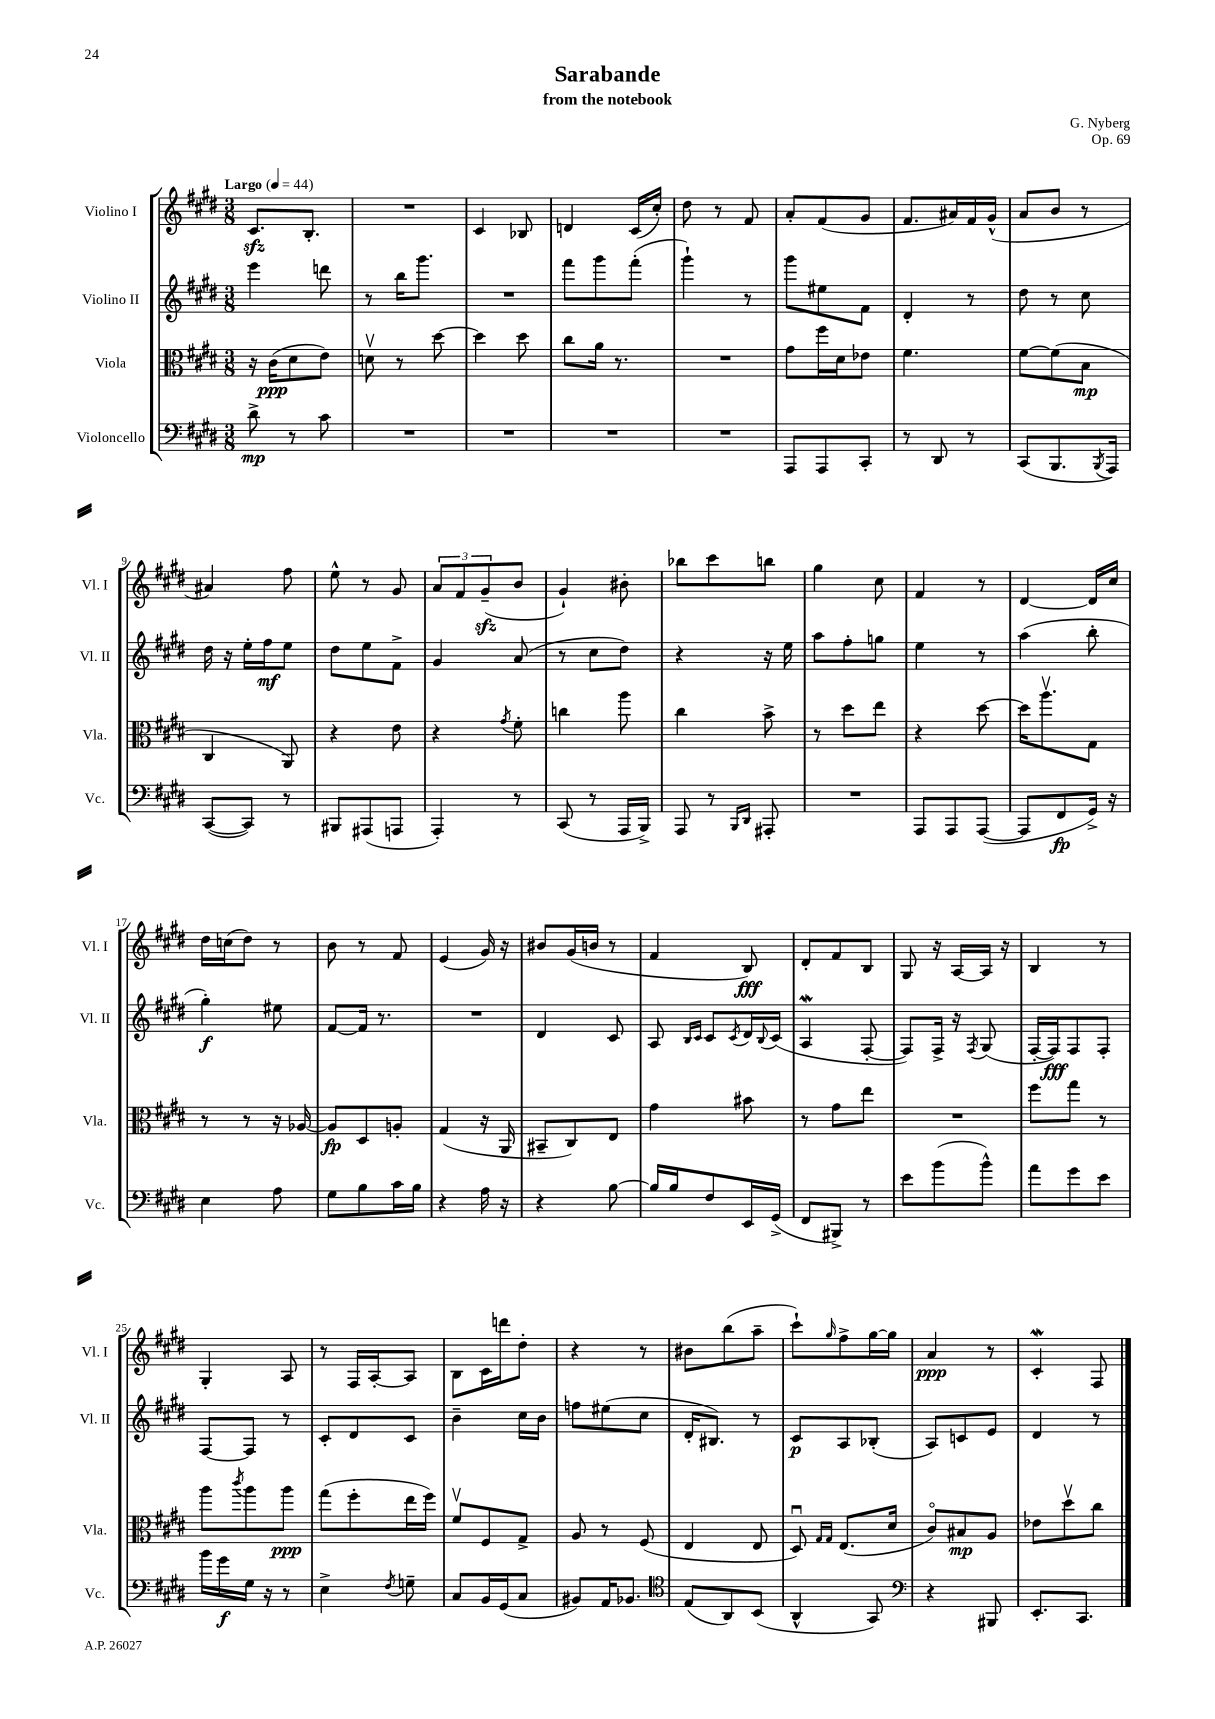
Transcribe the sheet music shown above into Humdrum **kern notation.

**kern	**dynam	**kern	**dynam	**kern	**dynam	**kern	**dynam
*part4	*part4	*part3	*part3	*part2	*part2	*part1	*part1
*staff4	*staff4	*staff3	*staff3	*staff2	*staff2	*staff1	*staff1
*I"Violoncello	*	*I"Viola	*	*I"Violino II	*	*I"Violino I	*
*I'Vc.	*	*I'Vla.	*	*I'Vl. II	*	*I'Vl. I	*
*clefF4	*	*clefC3	*	*clefG2	*	*clefG2	*
*k[f#c#g#d#]	*	*k[f#c#g#d#]	*	*k[f#c#g#d#]	*	*k[f#c#g#d#]	*
*M3/8	*	*M3/8	*	*M3/8	*	*M3/8	*
*MM44	*	*MM44	*	*MM44	*	*MM44	*
=1	=1	=1	=1	=1	=1	=1	=1
!	!	!	!	!	!	!LO:TX:a:B:t=Largo	!
8d#^\	mp	16r	.	4eee\	.	8.c#zz/L	.
.	.	(16c#\KL	ppp	.	.	.	.
8r	.	8d#\	.	.	.	.	.
.	.	.	.	.	.	8.B'/J	.
8c#\	.	8e\J)	.	8dddn\	.	.	.
=2	=2	=2	=2	=2	=2	=2	=2
4.r	.	8dnv\	.	8r	.	4.r	.
.	.	8r	.	16bb\KL	.	.	.
.	.	.	.	8.ggg#\J	.	.	.
.	.	[8dd#\	.	.	.	.	.
=3	=3	=3	=3	=3	=3	=3	=3
4.r	.	4dd#\]	.	4.r	.	4c#/	.
.	.	8dd#\	.	.	.	8B-X/	.
=4	=4	=4	=4	=4	=4	=4	=4
4.r	.	8cc#\L	.	8fff#\L	.	4dn/	.
.	.	16a\Jk	.	8ggg#\	.	.	.
.	.	8.r	.	.	.	.	.
.	.	.	.	(8fff#'\J	.	(16c#/LL	.
.	.	.	.	.	.	16cc#'/JJ)	.
=5	=5	=5	=5	=5	=5	=5	=5
4.r	.	4.r	.	4ggg#`\)	.	8dd#\	.
.	.	.	.	.	.	8r	.
.	.	.	.	8r	.	8f#/	.
=6	=6	=6	=6	=6	=6	=6	=6
8AAA/L	.	8g#\L	.	8ggg#\L	.	8a'/L	.
8AAA/	.	16ff#\L	.	8ee#X\	.	(8f#/	.
.	.	16d#\J	.	.	.	.	.
8CC#'/J	.	8e-X\J	.	8f#\J	.	8g#/J	.
=7	=7	=7	=7	=7	=7	=7	=7
8r	.	4.f#\	.	4d#'/	.	8.f#/L	.
8DD#/	.	.	.	.	.	.	.
.	.	.	.	.	.	16a#X/L)	.
8r	.	.	.	8r	.	16f#/	.
.	.	.	.	.	.	(16g#^^/JJ	.
=8	=8	=8	=8	=8	=8	=8	=8
(8CC#/L	.	[8f#\L	.	8dd#\	.	8a/L	.
8.BBB/	.	(8f#\]	.	8r	.	8b/J	.
.	.	8B\J	mp	8cc#\	.	8r	.
8qBBB/	.	.	.	.	.	.	.
16AAA/Jk)	.	.	.	.	.	.	.
!!LO:LB:g=z
=9	=9	=9	=9	=9	=9	=9	=9
([8CC#/L	.	4C#/	.	16dd#\	.	4a#X/)	.
.	.	.	.	16r	.	.	.
8CC#/J])	.	.	.	16ee'\LL	.	.	.
.	.	.	.	16ff#\J	mf	.	.
8r	.	8AA/)	.	8ee\J	.	8ff#\	.
=10	=10	=10	=10	=10	=10	=10	=10
8BBB#X/L	.	4r	.	8dd#\L	.	8ee^^\	.
(8AAA#X/	.	.	.	8ee\	.	8r	.
8AAAn/J	.	8e\	.	8f#^\J	.	8g#/	.
=11	=11	=11	=11	=11	=11	=11	=11
4AAA'/)	.	4r	.	4g#/	.	12a/L	.
.	.	.	.	.	.	12f#/	.
.	.	.	.	.	.	(12g#zz~/	.
.	.	8qg#/	.	.	.	.	.
8r	.	8f#'\	.	(8a/	.	8b/J	.
=12	=12	=12	=12	=12	=12	=12	=12
(8CC#/	.	4ccn\	.	8r	.	4g#`/)	.
8r	.	.	.	8cc#\L	.	.	.
16AAA/LL	.	8aa\	.	8dd#\J)	.	8b#X'\	.
16BBB^/JJ)	.	.	.	.	.	.	.
=13	=13	=13	=13	=13	=13	=13	=13
8AAA/	.	4cc#\	.	4r	.	8bb-X\L	.
8r	.	.	.	.	.	8ccc#\	.
16qqBBB/LL	.	.	.	.	.	.	.
16qqDD#/JJ	.	.	.	.	.	.	.
8AAA#X'/	.	8b^\	.	16r	.	8bbn\J	.
.	.	.	.	16ee\	.	.	.
=14	=14	=14	=14	=14	=14	=14	=14
4.r	.	8r	.	8aa\L	.	4gg#\	.
.	.	8dd#\L	.	8ff#'\	.	.	.
.	.	8ee\J	.	8ggn\J	.	8cc#\	.
=15	=15	=15	=15	=15	=15	=15	=15
8AAA/L	.	4r	.	4ee\	.	4f#/	.
8AAA/	.	.	.	.	.	.	.
([8AAA/J	.	[8dd#\	.	8r	.	8r	.
=16	=16	=16	=16	=16	=16	=16	=16
8AAA/L]	.	16dd#\KL]	.	(4aa\	.	[4d#/	.
.	.	8.aav\	.	.	.	.	.
8FF#/	fp	.	.	.	.	.	.
16GG#^/Jk)	.	8G#\J	.	8bb'\	.	16d#/LL]	.
16r	.	.	.	.	.	16cc#/JJ	.
!!LO:LB:g=z
=17	=17	=17	=17	=17	=17	=17	=17
4E\	.	8r	.	4gg#'\)	f	16dd#\LL	.
.	.	.	.	.	.	(16ccn\J	.
.	.	8r	.	.	.	8dd#\J)	.
8A\	.	16r	.	8ee#X\	.	8r	.
.	.	[16A-X/	.	.	.	.	.
=18	=18	=18	=18	=18	=18	=18	=18
8G#\L	.	8A-/L]	fp	[8f#/L	.	8b\	.
8B\	.	8D#/	.	16f#/Jk]	.	8r	.
.	.	.	.	8.r	.	.	.
16c#\L	.	8An'/J	.	.	.	8f#/	.
16B\JJ	.	.	.	.	.	.	.
=19	=19	=19	=19	=19	=19	=19	=19
4r	.	(4G#/	.	4.r	.	(4e/	.
16A\	.	16r	.	.	.	16g#/)	.
16r	.	16AA/	.	.	.	16r	.
=20	=20	=20	=20	=20	=20	=20	=20
4r	.	8BB#X~/L	.	4d#/	.	8b#X/L	.
.	.	8C#/)	.	.	.	(16g#/L	.
.	.	.	.	.	.	16bn/JJ	.
[8B\	.	8E/J	.	8c#/	.	8r	.
=21	=21	=21	=21	=21	=21	=21	=21
16B/LL]	.	4g#\	.	8A/	.	4f#/	.
16B/J	.	.	.	.	.	.	.
.	.	.	.	16qqB/LL	.	.	.
.	.	.	.	16qqc#/JJ	.	.	.
8F#/	.	.	.	8c#/L	.	.	.
.	.	.	.	8qc#/	.	.	.
16EE/L	.	8b#X\	.	16d#/L	.	8B/)	fff
.	.	.	.	8qqB/	.	.	.
(16GG#^/JJ	.	.	.	(16c#/JJ	.	.	.
=22	=22	=22	=22	=22	=22	=22	=22
8FF#/L	.	8r	.	4Aw/	.	8d#'/L	.
8BBB#X^/J)	.	8g#\L	.	.	.	8f#/	.
8r	.	8ee\J	.	[8F#'/	.	8B/J	.
=23	=23	=23	=23	=23	=23	=23	=23
8e\L	.	4.r	.	8F#/L])	.	8G#/	.
(8b\	.	.	.	16F#^/Jk	.	16r	.
.	.	.	.	16r	.	[16A/LL	.
.	.	.	.	8qF#/	.	.	.
8b^^\J)	.	.	.	(8G#/	.	16A/JJ]	.
.	.	.	.	.	.	16r	.
=24	=24	=24	=24	=24	=24	=24	=24
8a\L	.	8ff#\L	.	[16F#'/LL	.	4B/	.
.	.	.	.	16F#/J])	fff	.	.
8g#\	.	8gg#\J	.	8F#/	.	.	.
8e\J	.	8r	.	8F#'/J	.	8r	.
!!LO:LB:g=z
=25	=25	=25	=25	=25	=25	=25	=25
16b\LL	.	8aa\L	.	[8F#/L	.	4G#'/	.
16g#\	f	.	.	.	.	.	.
.	.	8qccc#/	.	.	.	.	.
16G#\JJ	.	8aa\	.	8F#/J]	.	.	.
16r	.	.	.	.	.	.	.
8r	.	8aa\J	ppp	8r	.	8A/	.
=26	=26	=26	=26	=26	=26	=26	=26
4E^\	.	(8gg#\L	.	8c#'/L	.	8r	.
.	.	8ff#'\	.	8d#/	.	16F#/LL	.
.	.	.	.	.	.	[16A'/J	.
8qF#/	.	.	.	.	.	.	.
8Gn~\	.	16ee\L	.	8c#/J	.	8A/J]	.
.	.	16ff#\JJ)	.	.	.	.	.
=27	=27	=27	=27	=27	=27	=27	=27
8C#/L	.	8f#v/L	.	4b~\	.	8B\L	.
16BB/L	.	8F#/	.	.	.	16c#\L	.
(16GG#/J	.	.	.	.	.	16dddn\J	.
8C#/J	.	8G#^/J	.	16cc#\LL	.	8dd#'\J	.
.	.	.	.	16b\JJ	.	.	.
=28	=28	=28	=28	=28	=28	=28	=28
8BB#X/L)	.	8A/	.	8ffn\L	.	4r	.
16AA/K	.	8r	.	(8ee#X\	.	.	.
8.BB-X/J	.	.	.	.	.	.	.
.	.	(8F#/	.	8cc#\J	.	8r	.
=29	=29	=29	=29	=29	=29	=29	=29
*clefC4	*	*	*	*	*	*	*
(8E/L	.	4E/	.	16d#'/KL	.	8b#X\L	.
.	.	.	.	8.B#X/J)	.	.	.
8AA/)	.	.	.	.	.	(8bb\	.
(8BB/J	.	8E/	.	8r	.	8aa~\J	.
=30	=30	=30	=30	=30	=30	=30	=30
4AA^^/	.	8D#u/)	.	8c#/L	p	8ccc#`\L)	.
.	.	16qqG#/LL	.	.	.	.	.
.	.	16qqG#/JJ	.	.	.	16qqgg#/	.
.	.	(8.E/L	.	8A/	.	8ff#^\	.
8GG#/)	.	.	.	(8B-X'/J	.	[16gg#\L	.
.	.	16d#/Jk	.	.	.	16gg#\JJ]	.
=31	=31	=31	=31	=31	=31	=31	=31
*clefF4	*	*	*	*	*	*	*
4r	.	8c#/L)	.	8A/L)	.	4a/	ppp
.	.	8B#X/	mp	8cn/	.	.	.
8BBB#X/	.	8A/J	.	8e/J	.	8r	.
=32	=32	=32	=32	=32	=32	=32	=32
8.EE'/L	.	8e-X\L	.	4d#/	.	4c#W'/	.
.	.	8dd#v\	.	.	.	.	.
8.CC#/J	.	.	.	.	.	.	.
.	.	8cc#\J	.	8r	.	8F#/	.
==	==	==	==	==	==	==	==
*-	*-	*-	*-	*-	*-	*-	*-
